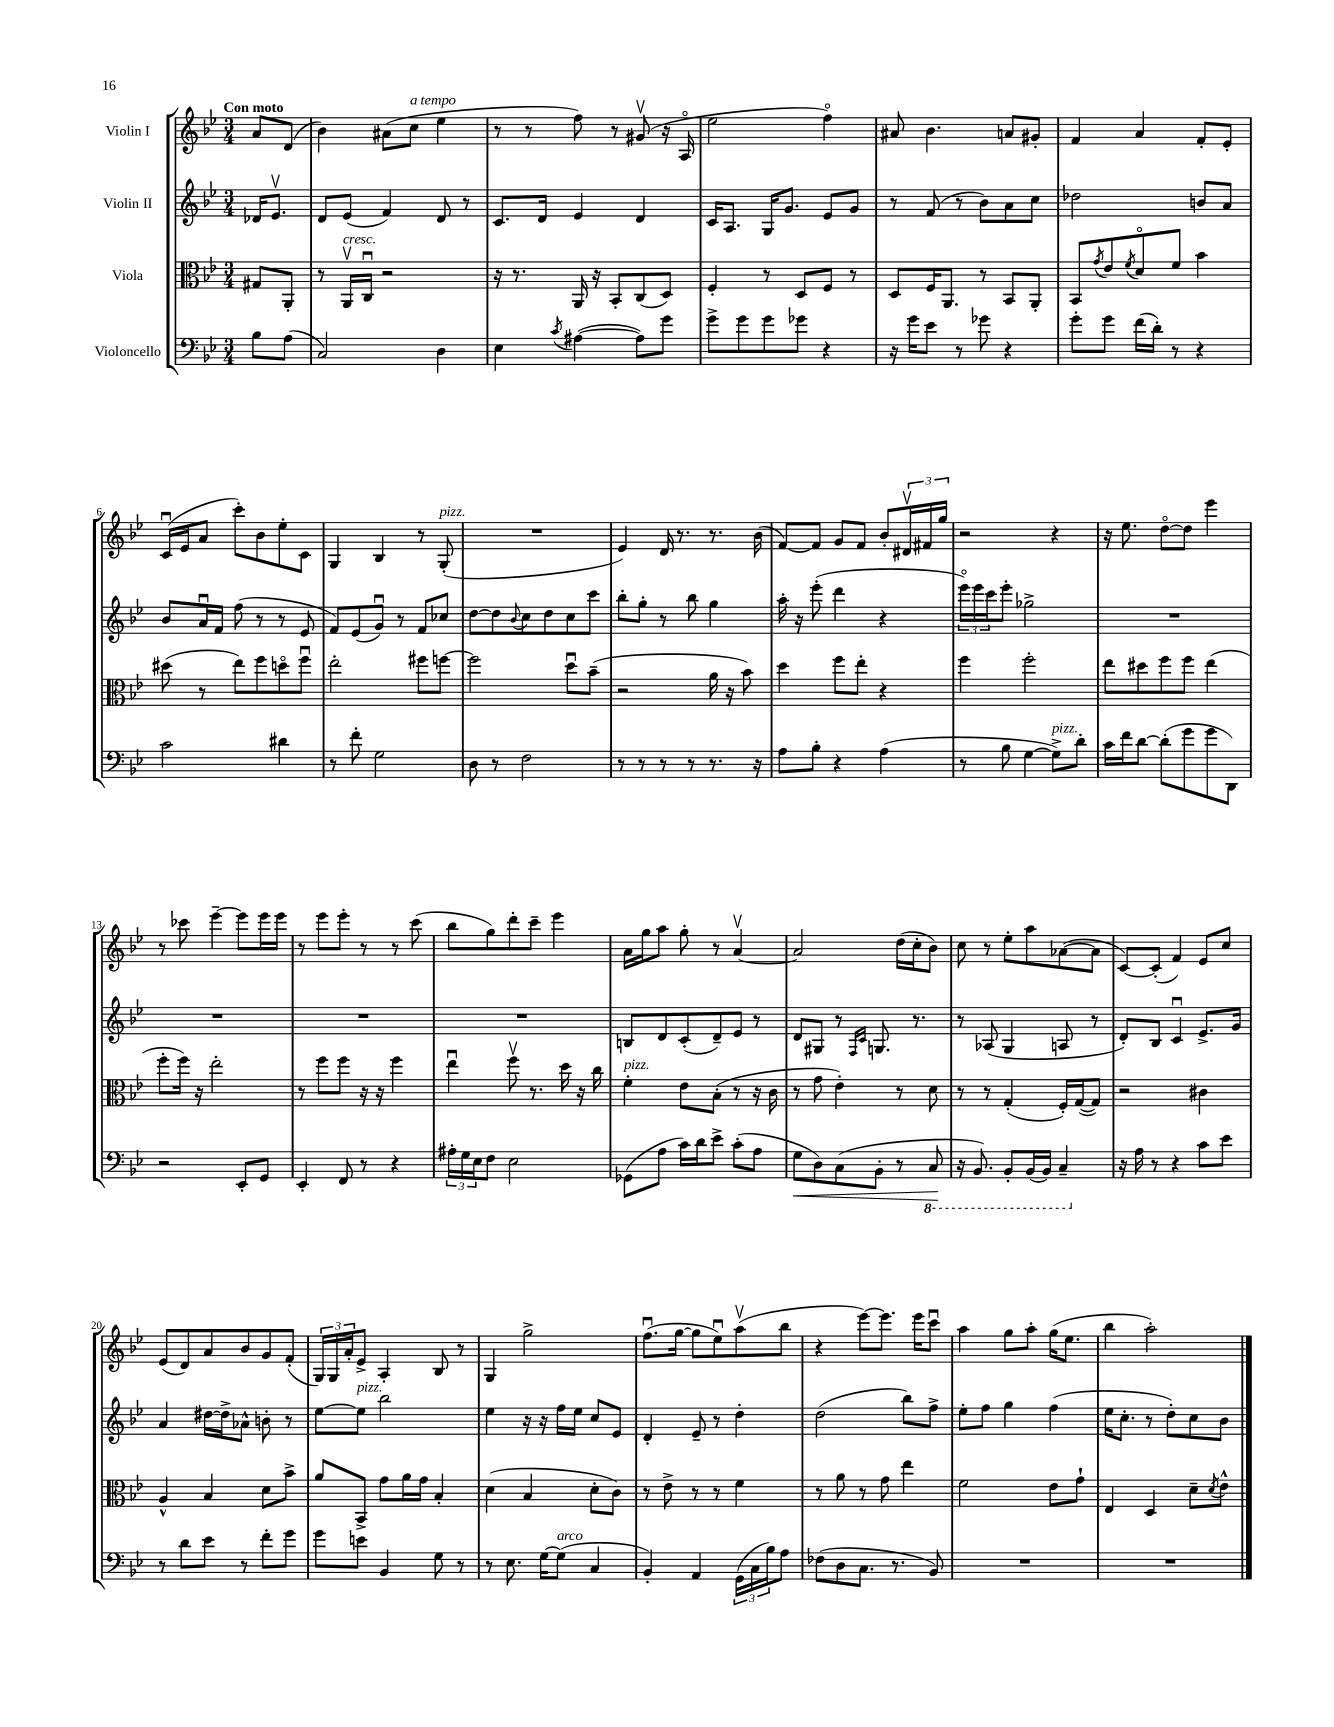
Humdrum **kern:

**kern	**dynam	**kern	**kern	**kern
*part4	*part4	*part3	*part2	*part1
*staff4	*staff4	*staff3	*staff2	*staff1
*I"Violoncello	*	*I"Viola	*I"Violin II	*I"Violin I
*clefF4	*	*clefC3	*clefG2	*clefG2
*k[b-e-]	*	*k[b-e-]	*k[b-e-]	*k[b-e-]
*M3/4	*	*M3/4	*M3/4	*M3/4
=	=	=	=	=
!	!	!	!	!LO:TX:a:B:t=Con moto
8B-\L	.	8G#X/L	16d-X/KL	8a/L
.	.	.	8.e-v/J	.
(8A\J	.	8AA'/J	.	(8d/J
=1	=1	=1	=1	=1
2C/)	.	8r	8d/L	4b-\)
!	!	!LO:TX:a:i:t=cresc.	!	!
.	.	16AAv/LL	(8e-/J	.
.	.	16Cu/JJ	.	.
.	.	2r	4f/)	(8a#X\L
!	!	!	!	!LO:TX:a:i:t=a tempo
.	.	.	.	8cc\J
4D\	.	.	8d/	4ee-\
.	.	.	8r	.
=2	=2	=2	=2	=2
4E-\	.	16r	8.c/L	8r
.	.	8.r	.	.
.	.	.	.	8r
.	.	.	16d/Jk	.
8qc/	.	.	.	.
([4A#X\	.	16AA/	4e-/	8ff\)
.	.	16r	.	.
.	.	8BB-'/L	.	8r
8A#\L])	.	(8C/	4d/	(8g#Xv/
8g\J	.	8D/J)	.	16r
.	.	.	.	16A/
=3	=3	=3	=3	=3
8g^\L	.	4F'/	16c/KL	2ee-\
.	.	.	8.A/J	.
8g\	.	.	.	.
8g\	.	8r	16G/KL	.
.	.	.	8.g/J	.
8g-X\J	.	8D/L	.	.
4r	.	8F/J	8e-/L	4ff\)
.	.	8r	8g/J	.
=4	=4	=4	=4	=4
16r	.	8D/L	8r	8a#X/
16g\KL	.	.	.	.
8e-\J	.	16F/K	(8f/	4.b-\
.	.	8.AA/J	.	.
8r	.	.	8r	.
8g-X\	.	8r	8b-\L)	.
4r	.	8BB-/L	8a\	8an/L
.	.	8AA'/J	8cc\J	8g#X'/J
=5	=5	=5	=5	=5
8g'\L	.	8BB-/L	2dd-X\	4f/
.	.	8qg/	.	.
8g\J	.	8e-/	.	.
.	.	8qf/	.	.
(16f\LL	.	8d/	.	4a/
16d'\JJ)	.	.	.	.
8r	.	8f/J	.	.
4r	.	4b-\	8bn/L	8f'/L
.	.	.	8a/J	8e-'/J
!!LO:LB:g=z
=6	=6	=6	=6	=6
2c\	.	(8dd#X\	8b-/L	(16cu/LL
.	.	.	.	16e-/J
.	.	8r	16au/L	8a/J
.	.	.	16f/JJ	.
.	.	8ee-\L)	(8ff\	8ccc'\L)
.	.	8ff\	8r	8b-\
4d#X\	.	8ddn\	8r	8ee-'\
.	.	8ffu\J	8e-/	8c\J
=7	=7	=7	=7	=7
8r	.	2ee-'\	8f/L)	4G/
8f'\	.	.	(8e-/	.
2G\	.	.	8gu/J)	4B-/
.	.	.	8r	.
.	.	8ff#X\L	8f/L	8r
!	!	!	!	!LO:TX:a:i:t=pizz.
.	.	[8ffn\J	8cc-X/J	(8G'/
=8	=8	=8	=8	=8
8D\	.	2ff\]	[8dd\L	2.r
8r	.	.	8dd\]	.
.	.	.	8qqb-/	.
2F\	.	.	8cc\	.
.	.	.	8dd\	.
.	.	8ddu\L	8cc\	.
.	.	(8b-~\J	8ccc\J	.
=9	=9	=9	=9	=9
8r	.	2r	8bb-'\L	4e-/)
8r	.	.	8gg'\J	.
8r	.	.	8r	16d/
.	.	.	.	8.r
8r	.	.	8bb-\	.
8.r	.	16a\	4gg\	8.r
.	.	16r	.	.
.	.	8b-\)	.	.
16r	.	.	.	(16b-\
=10	=10	=10	=10	=10
8A\L	.	4dd\	16aa'\	[8f/L)
.	.	.	16r	.
8B-'\J	.	.	(8eee-'\	8f/J]
4r	.	8ff\L	4ddd\	8g/L
.	.	8ee-'\J	.	8f/J
(4A\	.	4r	4r	8b-'/L
.	.	.	.	24d#Xv/L
.	.	.	.	24f#X/
.	.	.	.	24gg/JJ
=11	=11	=11	=11	=11
8r	.	4ff\	24eee-\LL)	2r
.	.	.	24eee-\	.
.	.	.	24ccc\J	.
8B-\	.	.	8eee-'\J	.
[4G\	.	2ff'\	2gg-X^\	.
!LO:TX:a:i:t=pizz.	!	!	!	!
8G^\L])	.	.	.	4r
8d'\J	.	.	.	.
=12	=12	=12	=12	=12
16c\LL	.	8ee-\L	2.r	16r
16f\J	.	.	.	8.ee-\
[8d\J	.	8dd#X\	.	.
(8d'\L]	.	8ff\	.	[8dd\L
8g\	.	8ff\J	.	8dd\J]
8g\	.	(4ee-\	.	4eee-\
8DD\J)	.	.	.	.
!!LO:LB:g=z
=13	=13	=13	=13	=13
2r	.	8ff'\L	2.r	8r
.	.	16ff\Jk)	.	8ccc-X\
.	.	16r	.	.
.	.	2ee-'\	.	[4eee-~\
8EE-'/L	.	.	.	8eee-\L]
8GG/J	.	.	.	16eee-\L
.	.	.	.	16eee-\JJ
=14	=14	=14	=14	=14
4EE-'/	.	8r	2.r	8r
.	.	8ff\L	.	8eee-\L
8FF/	.	8ff\J	.	8eee-'\J
8r	.	16r	.	8r
.	.	16r	.	.
4r	.	4ff\	.	8r
.	.	.	.	(8ccc\
=15	=15	=15	=15	=15
24A#X'\LL	.	4ee-u\	2.r	8bb-\L
24G\	.	.	.	.
24E-\J	.	.	.	.
8F\J	.	.	.	8gg\)
2E-\	.	8ffv\	.	8ddd'\
.	.	8.r	.	8ccc~\J
.	.	.	.	4eee-\
.	.	16dd\	.	.
.	.	16r	.	.
.	.	16cc\	.	.
=16	=16	=16	=16	=16
!	!	!LO:TX:a:i:t=pizz.	!	!
(8GG-X\L	.	4f'\	8Bn/L	16a\LL
.	.	.	.	16gg\J
8A\J	.	.	8d/	8aa\J
16c\LL)	.	8e-\L	(8c'/	8gg'\
16d\J	.	.	.	.
8e-^\J	.	(8B-'\J	8d~/)	8r
(8c'\L	.	8r	8e-/J	[4av/
8A\J	.	16r	8r	.
.	.	16c\	.	.
=17	=17	=17	=17	=17
!	!LO:HP:b	!	!	!
8G\L	<	8r	8d/L	2a/]
8D\)	.	8g\	8G#X/J	.
(8C\	.	4e-'\)	8r	.
.	.	.	16qqF/LL	.
.	.	.	16qqc/JJ	.
8BB-'\J	.	.	8.Gn/	.
8r	.	8r	.	(16dd\LL
.	.	.	8.r	16cc'\J
*8ba	*	*	*	*
8CC/	.	8d\	.	8b-\J)
.	[	.	.	.
=18	=18	=18	=18	=18
16r	.	8r	8r	8cc\
8.BBB-/)	.	.	.	.
.	.	8r	(8A-X/	8r
8BBB-'/L	.	(4G'/	4G/	8ee-'\L
(16BBB-/L	.	.	.	8aa\
16BBB-/JJ)	.	.	.	.
4CC~/	.	16F'/LL)	8An/	([8a-X\
.	.	([16G/J	.	.
.	.	8G/J])	8r	8a-\J]
=19	=19	=19	=19	=19
*X8ba	*	*	*	*
16r	.	2r	8d'/L)	[8c/L)
16A\	.	.	.	.
8r	.	.	8B-/J	(8c'/J]
4r	.	.	4cu/	4f/)
8c\L	.	4c#X\	8.e-^/L	8e-/L
8e-\J	.	.	.	8cc/J
.	.	.	16g/Jk	.
!!LO:LB:g=z
=20	=20	=20	=20	=20
8r	.	4A^^/	4a/	(8e-/L
8d\L	.	.	.	8d/)
8e-\J	.	4B-/	[16dd#X\LL	8a/
.	.	.	16dd#^\J]	.
8r	.	.	8a-X^^\J	8b-/
8f'\L	.	8d\L	8bn'\	8g/
8g\J	.	8b-^\J	8r	(8f'/J
=21	=21	=21	=21	=21
8g\L	.	8a/L	[8ee-\L	24G/LL)
.	.	.	.	24G/
.	.	.	.	24a'/J
!	!	!	!LO:TX:a:i:t=pizz.	!
8en\J	.	8BB-^/J	8ee-\J]	8e-^/J
4BB-/	.	8g\L	2bb-\	4A'/
.	.	16a\L	.	.
.	.	16g\JJ	.	.
8G\	.	4B-'/	.	8B-/
8r	.	.	.	8r
=22	=22	=22	=22	=22
8r	.	(4d\	4ee-\	4G/
8.E-\	.	.	.	.
.	.	4B-/	16r	2gg^\
[16G\KL	.	.	16r	.
!LO:TX:a:i:t=arco	!	!	!	!
(8G\J]	.	.	16ff\LL	.
.	.	.	16ee-\JJ	.
4C/	.	8d'\L	8cc/L	.
.	.	8c\J)	8e-/J	.
=23	=23	=23	=23	=23
4BB-'/)	.	8r	4d'/	(8.ffu\L
.	.	8e-^\	.	.
.	.	.	.	[16gg\Jk
4AA/	.	8r	8e-~/	8gg\L]
.	.	8r	8r	8ee-u\)
(24GG\LL	.	4f\	4dd'\	(8aav\
24C\	.	.	.	.
24B-\J)	.	.	.	.
8A\J	.	.	.	8bb-\J
=24	=24	=24	=24	=24
(8F-X\L	.	8r	(2dd\	4r
8D\	.	8a\	.	.
8.C\J	.	8r	.	[8eee-\L)
.	.	8g\	.	8.eee-\J]
8.r	.	.	.	.
.	.	4ee-\	8bb-\L)	.
.	.	.	.	16eee-\KL
8BB-/)	.	.	8ff^\J	8cccu\J
=25	=25	=25	=25	=25
2.r	.	2f\	8ee-'\L	4aa\
.	.	.	8ff\J	.
.	.	.	4gg\	8gg\L
.	.	.	.	8aa'\J
.	.	8e-\L	(4ff\	(16gg\KL
.	.	.	.	8.ee-\J
.	.	8g`\J	.	.
=26	=26	=26	=26	=26
2.r	.	4E-/	16ee-\KL	4bb-\
.	.	.	8.cc'\J	.
.	.	4D/	8r	2aa'\)
.	.	.	8dd'\L)	.
.	.	8d~\L	8cc\	.
.	.	8qd/	.	.
.	.	8e-^^\J	8b-\J	.
==	==	==	==	==
*-	*-	*-	*-	*-
